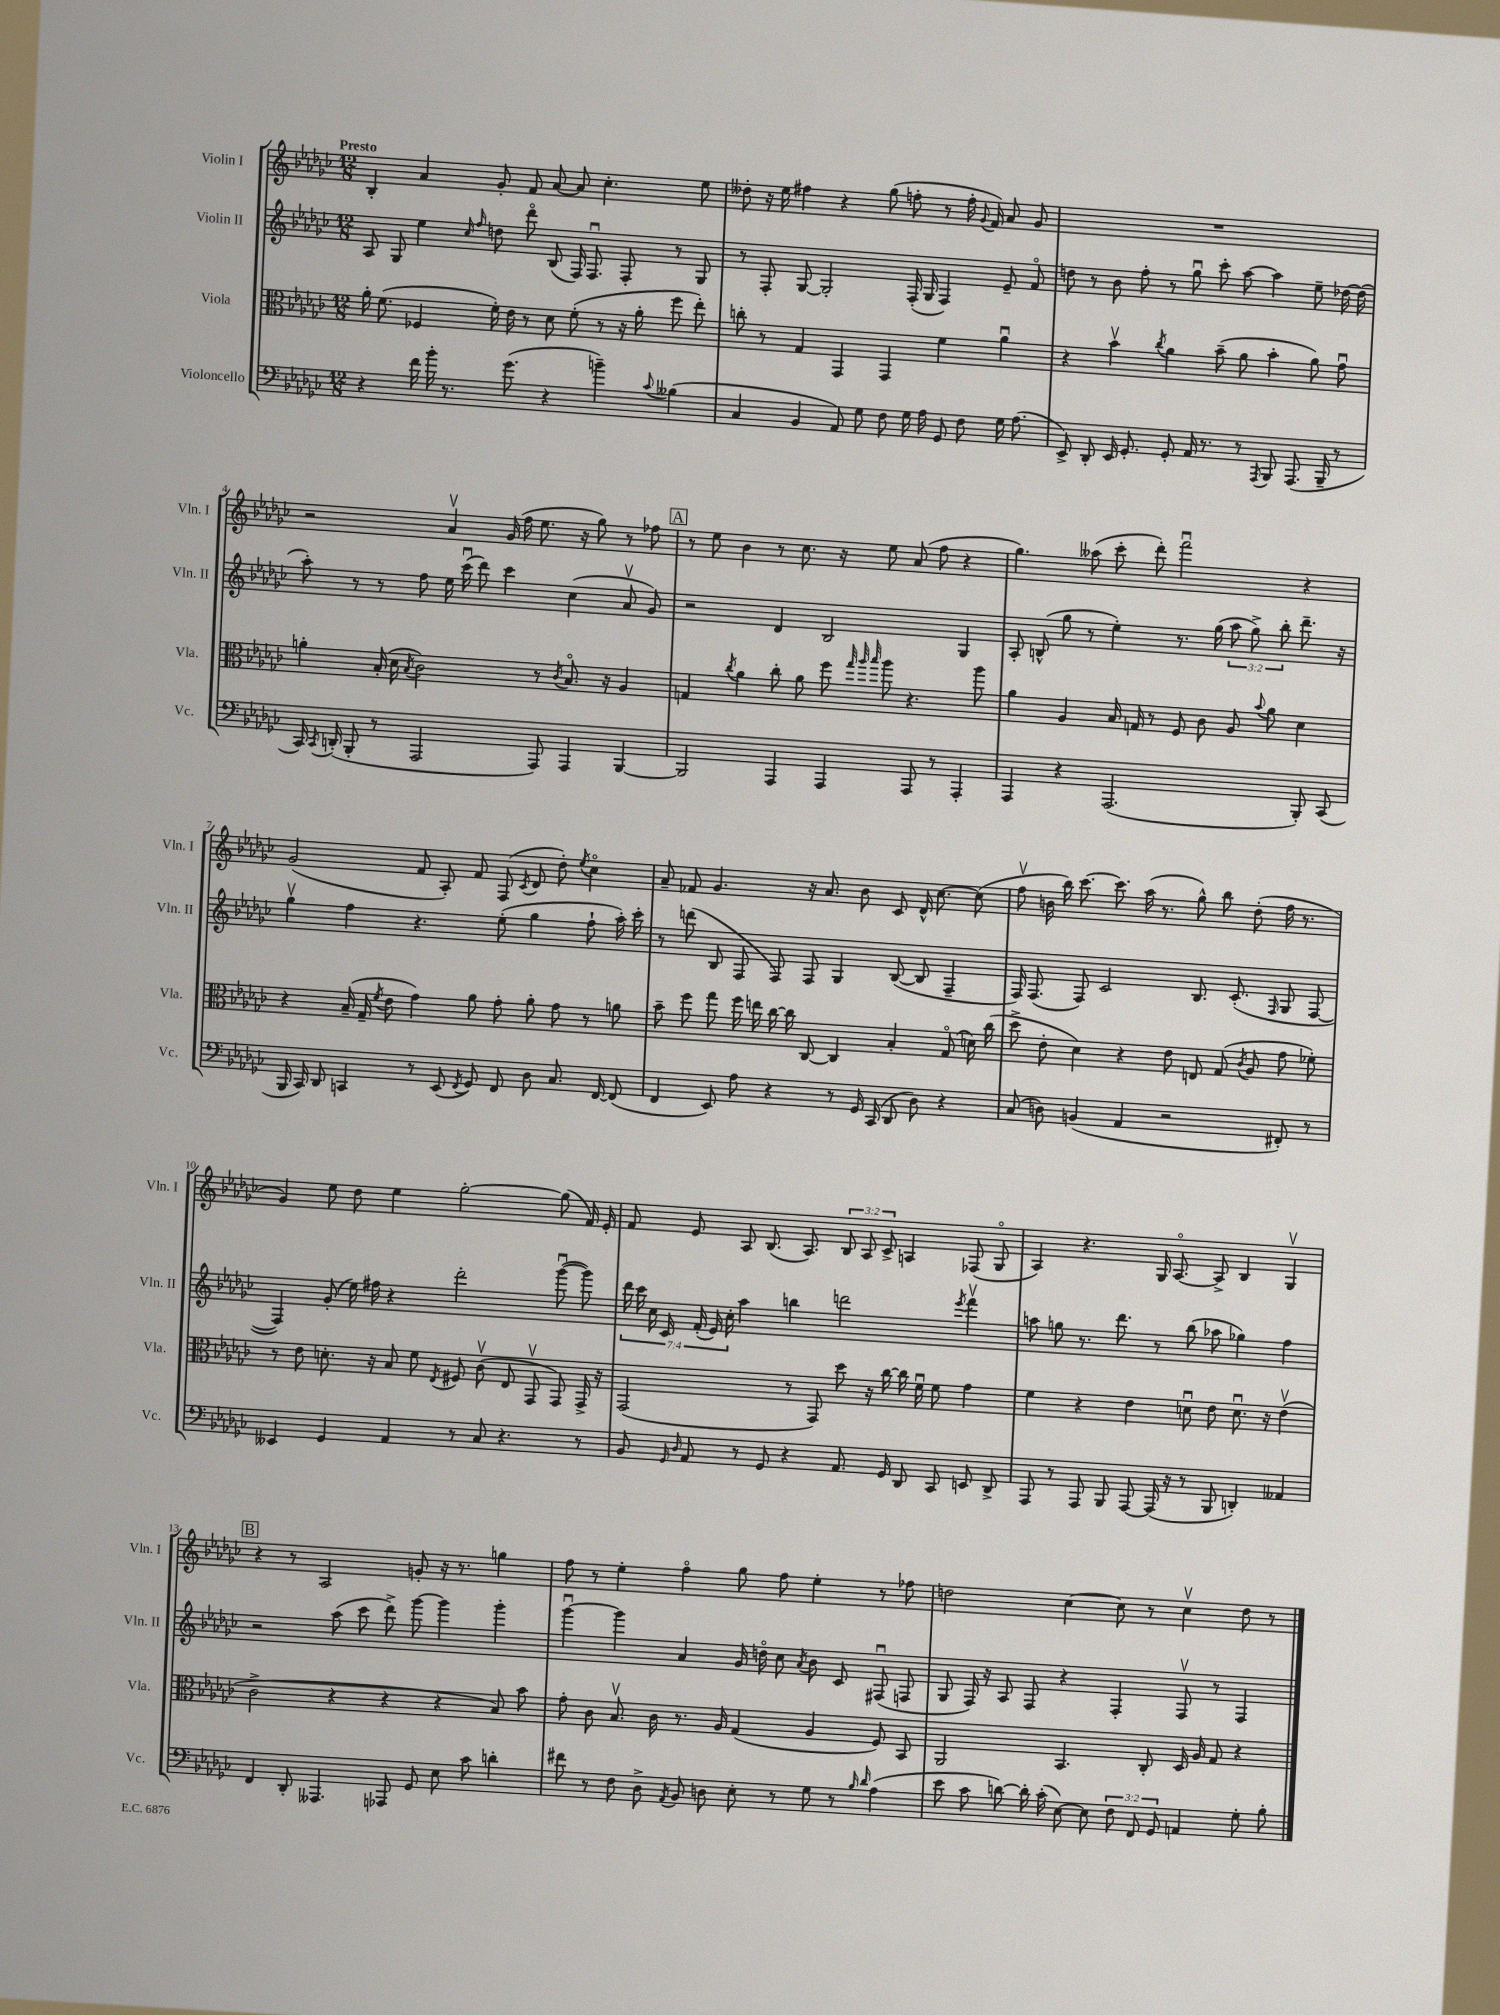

**kern	**kern	**kern	**kern
*staff4	*staff3	*staff2	*staff1
*clefF4	*clefC3	*clefG2	*clefG2
*k[b-e-a-d-g-c-]	*k[b-e-a-d-g-c-]	*k[b-e-a-d-g-c-]	*k[b-e-a-d-g-c-]
*M12/8	*M12/8	*M12/8	*M12/8
4r	16a-'\	8A-/	4B-'/
.	(8.f\	.	.
.	.	8G-/	.
16f\	4F-/	4ee-\	4a-/
16b-'\	.	.	.
8.r	.	.	.
.	.	16qqcc-/	.
.	.	16qqff/	.
.	16f'\)	8dd\	8g-'/
(8.g-\	16e-\	.	.
.	8r	8ddd-o\	8f/
4r	8d-\	(8B-/	[8a-/
.	(8f'\	16F/)	8a-/]
.	.	8.Fu/	.
4b~\)	8r	.	4.cc-'\
.	16r	8F'/	.
.	16a-'\	.	.
8qqc-/	.	.	.
(4B--\	8ff\	8r	.
.	8ee-'\)	8G-/	8ee-\
=	=	=	=
4C-/	8cc'\	8r	8dd--'\
.	8r	8F'/	16r
.	.	.	16ee-\
4BB-/	4G-/	[8G-/	4ff#\
.	.	2G-'/]	.
8AA-/)	4GG-/	.	4r
8G-\	.	.	.
8F\	4GG-/	.	(8gg-\
16G-\	.	(16F'/	8ff'\
16A-\	.	16G-/	.
8GG-/	4f\	4F/)	8r
8F\	.	.	16ff'\
.	.	.	8qqg-/
.	.	.	16f/)
16G-\	4a-u\	8e-~/	8a-/
(8.A-\	.	.	.
.	.	8fo/	8g-/
=	=	=	=
8EE-^/)	4r	8dd\	1.r
8DD-'/	.	8r	.
16EE-/	4b-v\	8b-\	.
8.GG-'/	.	.	.
.	.	8ff'\	.
.	8qcc-/	.	.
8GG-'/	4a-\	8r	.
16AA-/	.	8gg-u\	.
8.r	.	.	.
.	(8b-~\	8ccc-'\	.
8r	8a-\	[8aa-\	.
8qAAA-/	.	.	.
8BBB-/	4b-'\	4aa-\]	.
(8.AAA-/	.	.	.
.	8a-\)	8ee-~\	.
16BBB-~/	.	.	.
8r	8g-u\	[16dd-\	.
.	.	(16dd-\]	.
=	=	=	=
16CC-/)	4a'\	8aa-'\)	2r
8qCC-/	.	.	.
(16DD'/	.	.	.
8BBB-'/	.	8r	.
8r	(16B-'/	8r	.
.	16d-\	.	.
.	8qB-/	.	.
2AAA-/	2c-\)	8ff\	.
.	.	16ee-\	4a-v/
.	.	(16ccc-u\	.
.	.	8ddd-\)	.
.	.	4ccc-\	(16g-/
.	.	.	16ff\
8AAA-/)	8r	.	8.ee-\
.	8qc-/	.	.
4AAA-/	8.B-o/	(4cc-\	.
.	.	.	16r
.	.	.	8gg-\)
.	16r	.	.
[4BBB-/	4A-/	8a-v/	8r
.	.	8g-/)	8ff-\
=	=	=	=
2BBB-/]	4G/	2r	8r
.	.	.	8ee-\
.	8qcc-/	.	.
.	4a-\	.	4b-\
4AAA-/	8cc-'\	4d-/	8r
.	8a-\	.	8.cc-\
4AAA-/	8ff\	2B-/	.
.	.	.	16r
.	32qqgg-/	.	.
.	32qqaa-/	.	.
.	32qqbb-/	.	.
.	8aa-\	.	8ee-\
8AAA-/	4.r	.	(8a-/
8r	.	.	8ff\
4AAA-'/	.	4G-/	4r
.	8aa-\	.	.
=	=	=	=
4AAA-/	4a-\	8A-'/	4.gg-\)
.	.	(8B^^/	.
4r	4A-/	8gg-\	.
.	.	8r	(8aa--\
(2.AAA-/	16B-/	4ee-'\)	8ccc-'\
.	16G/	.	.
.	8r	.	8ddd-'\)
.	8F/	8.r	2fffu\
.	8c-\	.	.
.	.	(16gg-\	.
.	8A-/	12aa-\	.
.	.	12gg-^\)	.
.	8qqb-/	.	.
.	8a-\	.	.
.	.	12bb-'\	.
8BBB-'/)	4d-\	8.ddd-~\	4r
(8CC-/	.	.	.
.	.	16r	.
=	=	=	=
16BBB-/	4r	4gg-v\	(2g-/
16CC-/)	.	.	.
8DD-/	.	.	.
4CC/	(16B-~/	4ff\	.
.	16G-~/	.	.
.	8qf/	.	.
.	8e-\	.	.
8r	4g-\)	4.r	8f/
(8EE-/	.	.	8A-'/)
8qFF/	.	.	.
8GG-/)	8a-\	.	8f/
8FF/	8g-'\	(8ee-'\	(8F/
.	.	.	8qc-/
8D-\	8a-'\	4gg-\	8d-/
8.C-/	8g-\	.	8dd-'\)
.	.	.	8qee-/
.	8r	8ff`\	4cc-o\
[16FF/	.	.	.
(8FF/]	8a\	16aa-'\)	.
.	.	16ccc-'\	.
=	=	=	=
4FF/	8b-~\	8r	8a-~/
.	8ff\	(8ddd\	8f-/
8EE-/)	8gg-\	8B-/	4.g-/
8A-\	16ff\	8F/	.
.	16ee\	.	.
4r	[16cc-\	8F/)	.
.	16cc-\]	.	.
.	[8C-/	8F/	16r
.	.	.	8.a-/
8r	4C-/]	4G-/	.
16GG-/	.	.	8b-\
(16CC-/	.	.	.
8DD-/	4B-'/	([8B-/	8c-/
8D-\)	.	8B-/]	16d-^^/
.	.	.	[8.cc-\
4r	(8G-o/	4F~/	.
.	16d\)	.	(8cc-\]
.	(16cc-\	.	.
=	=	=	=
(8C-/	8dd-^\	16F/)	8ffv\
.	.	(8.F/	.
8D\)	8e-'\	.	16b\
.	.	.	16bb-\)
(4BB/	4d-\)	8F/)	[8.ccc-\
.	.	2c-/	.
.	.	.	8.ccc-\]
4AA-/	4r	.	.
.	.	.	(16aa-\
.	.	.	8.r
2r	8e-\	.	.
.	8E/	8.B-/	8gg-^^\)
.	(8G-/	.	8bb-\
.	.	(8.c-'/	.
.	8qc-/	.	.
.	8A-/	.	(8dd-'\
.	.	16qqF/	.
8FF#'/)	8g-\	8G-/	16ff\
.	.	.	8.r
8r	8f-'\)	[8F/	.
=	=	=	=
4EE--/	8r	4F/])	4g-/)
.	8e-\	.	.
4GG-/	8.d'\	(8g-'/	8ee-\
.	.	16ee-\)	8dd-\
.	16r	16ff#\	.
4AA-/	8B-/	4r	4ee-\
.	8f\	.	.
.	8qE-/	.	.
8r	8F#/	2ddd-'\	[2gg-'\
8C-/	(8c-v\	.	.
4.r	8E-/	.	.
.	8GG-v/	.	.
.	8GG-/)	([8ggg-u\	(8gg-\]
8r	16GG-^/	8ggg-\])	16f/)
.	16r	.	16e-'/
=	=	=	=
8BB-/	(2GG-/	28ddd-\	8f/
.	.	28ccc-\	.
.	.	28cc-\	.
.	.	28c-/	.
16qqGG-/	.	.	.
16qqD-/	.	.	.
8AA-/	.	.	8e-/
.	.	(28f'/	.
.	.	28e-/)	.
.	.	28cc-'\	.
8r	.	4aa-\	8A-/
8GG-/	.	.	(8.B-/
4r	8r	4bb\	.
.	.	.	8.A-/)
.	8GG-/)	.	.
8.AA-/	8dd-\	2ddd\	12B-/
.	.	.	12A-/
.	16r	.	.
.	.	.	12c-^/
16GG-/	[16cc-\	.	.
8DD-/	16cc-\]	.	4A/
.	16fu\	.	.
8CC-/	8f\	.	.
.	.	8qeee-/	.
8EE/	4g-\	4fffv\	(8F-/
8DD-^/	.	.	8G-o/
=	=	=	=
8AAA-/	4f\	8aa\	4A-/)
8r	.	8gg\	.
8AAA-/	4r	8.r	4.r
8BBB-/	.	.	.
.	.	8.ddd-\	.
[8AAA-/	4e-\	.	.
(16AAA-/]	.	8r	16G-/
16r	.	.	[8.A-o/
8r	8du\	(8bb-\	.
8BBB-/	8e-\	8aa-\	8A-^/]
4DD'/)	8.du\	4gg-\)	4B-/
.	16r	.	.
4AA--/	(4e-v\	4ff\	4G-v/
=	=	=	=
4FF/	2c-^\	2r	4r
8DD-'/	.	.	8r
4.AAA--/	.	.	2A-/
.	4r	(8aa-\	.
.	.	8ccc-\	.
8AAA-/	4r	8ddd-^\)	.
8GG-/	.	[8ggg-\	8g'/
8E-\	4r	4ggg-\]	16r
.	.	.	8.r
8c-\	.	.	.
4d'\	8B-/)	4ggg-'\	4gg\
.	8b-\	.	.
=	=	=	=
8f#\	8g-'\	[4ggg-u\	8ff\
8r	8c-\	.	8r
8F\	8.B-v/	4ggg-\]	4ee-'\
8D-^\	.	.	.
.	16c-\	.	.
8qAA-/	.	.	.
8BB-/	8.r	4a-/	4ffo\
8D\	.	.	.
.	16A-/	.	.
8E-'\	(4G-/	16g-/	8gg-\
.	.	16ddo\	.
8r	.	8cc-\	8ff\
.	.	8qa-/	.
8G-\	4A-/	8b-\	4ee-'\
8r	.	8c-/	.
16qqB-/	.	.	.
16qqd-/	.	.	.
(4A-\	8F/)	(8F#u/	8r
.	8BB-/	8F/	8ff-\
=	=	=	=
8e-\	2AA-/	8G-/	2dd\
8c-\	.	16F/)	.
.	.	16r	.
[8d\)	.	8A-/	.
16d'\]	.	8F/	.
(16c-'\	.	.	.
[8E-\)	4.BB-/	4r	[4cc-\
8E-\]	.	.	.
12F\	.	4F'/	8cc-\]
12FF/	.	.	.
.	8C-'/	.	8r
12GG-/	.	.	.
4AA/	16D-/	8Fv/	4cc-v\
.	16A-/	.	.
.	8G-/	8r	.
8G-'\	4r	4F/	8dd\
8B-'\	.	.	8r
==	==	==	==
*-	*-	*-	*-
